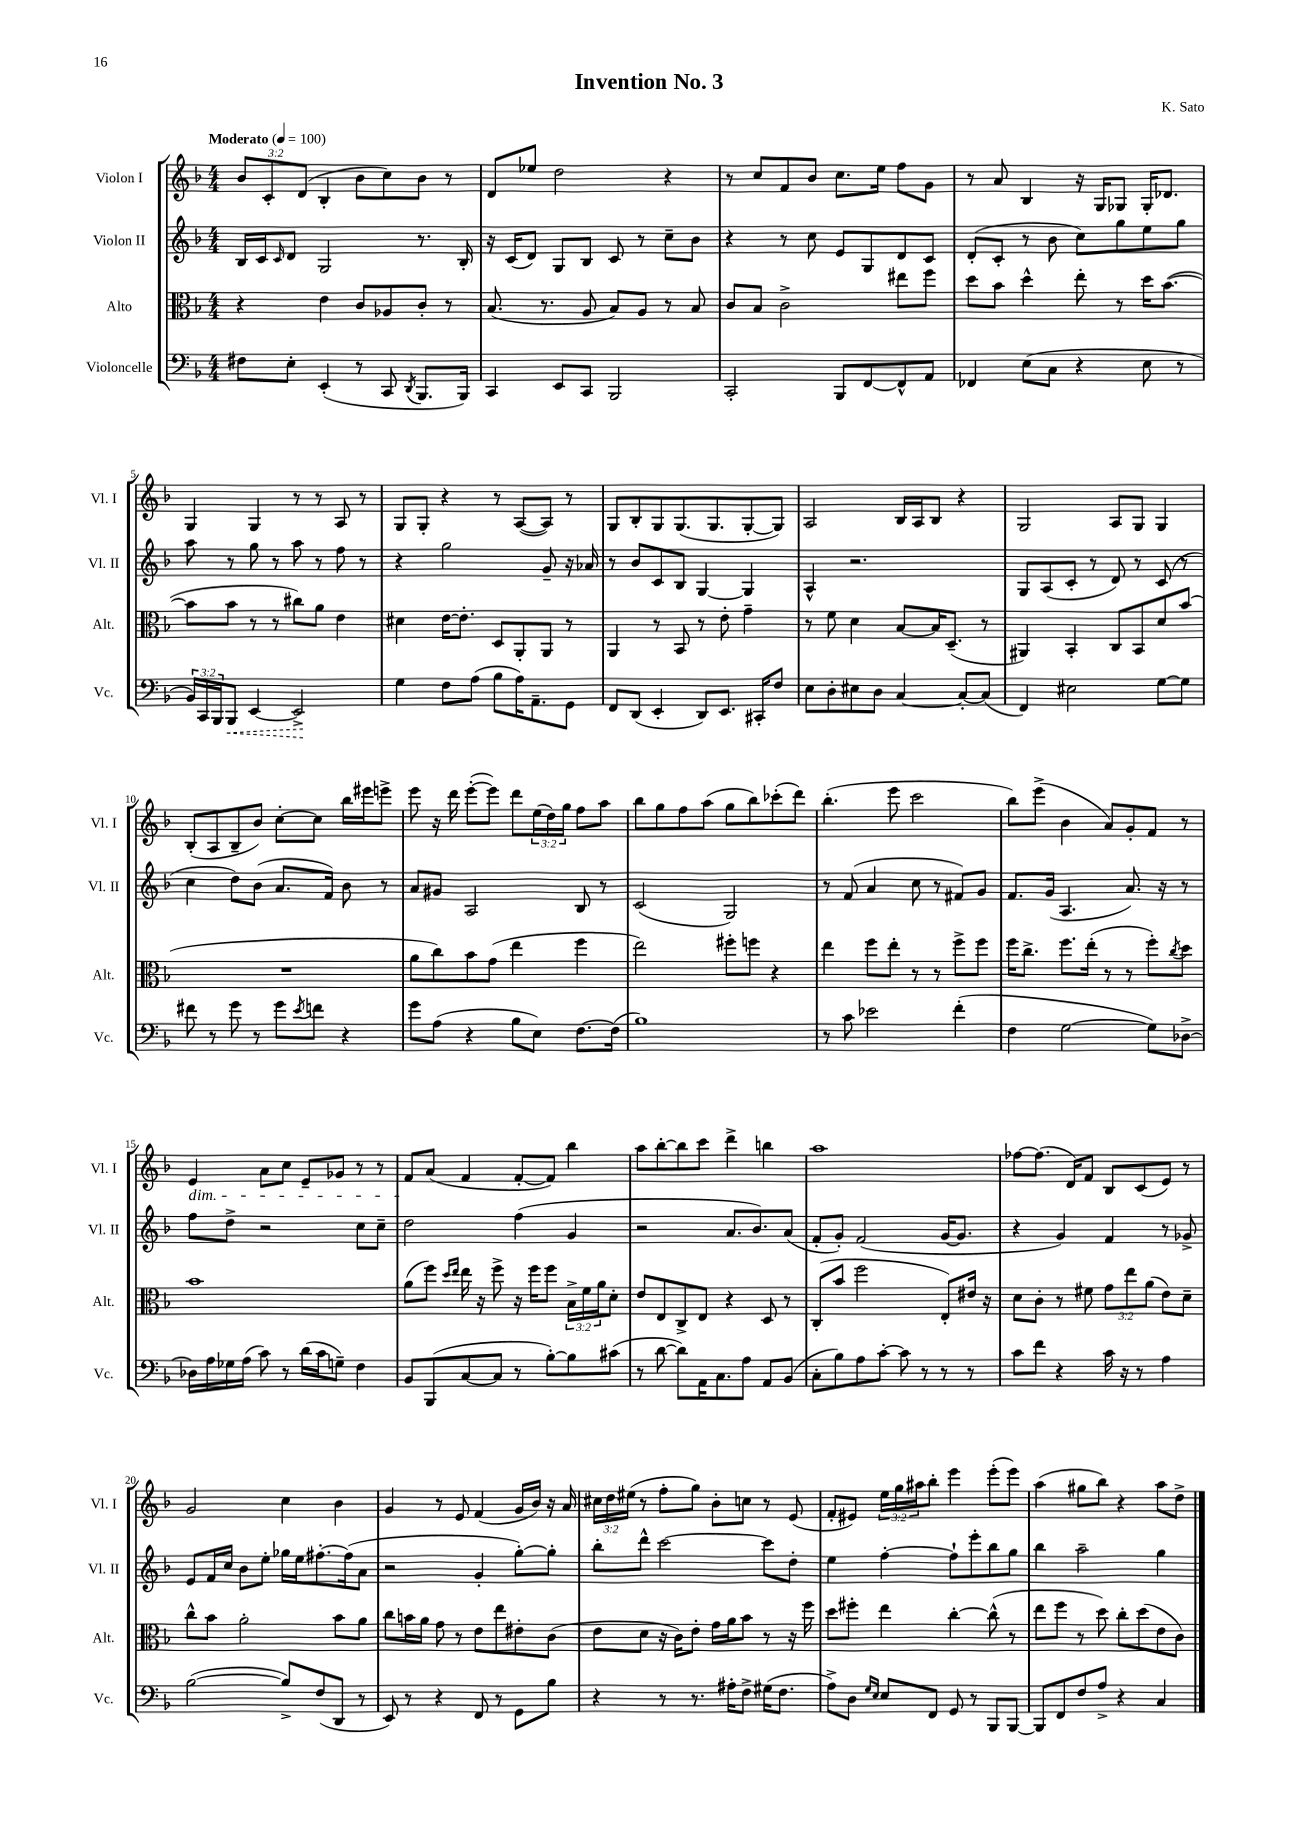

**kern	**kern	**kern	**kern
*staff4	*staff3	*staff2	*staff1
*clefF4	*clefC3	*clefG2	*clefG2
*k[b-]	*k[b-]	*k[b-]	*k[b-]
*M4/4	*M4/4	*M4/4	*M4/4
*MM100	*MM100	*MM100	*MM100
8F#\L	4r	16B-/LL	12b-/L
.	.	16c/J	.
.	.	.	12c'/
.	.	16qqc/	.
8E'\J	.	8d/J	.
.	.	.	(12d/J
(4EE'/	4e\	2G/	4B-'/
8r	8c/L	.	8b-\L
8CC/	8A-/	.	8cc\)
8qDD/	.	.	.
8.BBB-/L	8c'/J	8.r	8b-\J
.	8r	.	8r
16BBB-/Jk)	.	16B-'/	.
=	=	=	=
4CC/	(8.B-/	16r	8d/L
.	.	(16c/LK	.
.	.	8d/J)	8ee-/J
.	8.r	.	.
8EE/L	.	8G/L	2dd\
8CC/J	8A/	8B-/J	.
2BBB-/	8B-/L)	8c/	.
.	8A/J	8r	.
.	8r	8cc~\L	4r
.	8B-/	8b-\J	.
=	=	=	=
2CC'/	8c/L	4r	8r
.	8B-/J	.	8cc/L
.	2c^\	8r	8f/
.	.	8cc\	8b-/J
8BBB-/L	.	8e/L	8.cc\L
[8FF/	.	8G/	.
.	.	.	16ee\Jk
8FF^^/]	8ee#\L	8d/	8ff\L
8AA/J	8ff\J	8c/J	8g\J
=	=	=	=
4FF-/	8dd\L	(8d'/L	8r
.	8b-\J	8c'/J	8a/
(8E\L	4dd^^\	8r	4B-/
8C\J	.	8b-\	.
4r	8ee'\	8cc\L)	16r
.	.	.	16G/LK
.	8r	8gg\	8G-/J
8E\	16dd\LK	8ee\	16G-'/LK
.	([8.b-\J	.	8.d-/J
8r	.	8gg\J	.
=	=	=	=
24BB-/LL)	8b-\]L	8aa\	4G/
24CC/	.	.	.
24BBB-/J	.	.	.
8BBB-/J	8b-\J	8r	.
[4EE/	8r	8gg\	4G/
.	8r	8r	.
2EE^/]	8cc#\L)	8aa\	8r
.	8a\J	8r	8r
.	4e\	8ff\	8A/
.	.	8r	8r
=	=	=	=
4G\	4d#\	4r	8G/L
.	.	.	8G'/J
8F\L	[16e\LK	2gg\	4r
.	8.e'\]J	.	.
(8A\J	.	.	.
8B-\L	8D/L	.	8r
16A\K)	8AA'/	.	([8A/L
8.AA~\	.	.	.
.	8AA/J	8g~/	8A/]J)
8GG\J	8r	16r	8r
.	.	16a-/	.
=	=	=	=
8FF/L	4AA/	8r	8G/L
(8DD/J	.	8b-/L	8B-'/
4EE'/	8r	8c/	8G/
.	8BB-/	8B-/J	(8.G/
8DD/L)	8r	[4G/	.
.	.	.	8.G/
8.EE/J	8e'\	.	.
.	4g~\	4G/]	[8G'/
16CC#'/LK	.	.	.
8F/J	.	.	8G/]J)
=	=	=	=
8E\L	8r	4A^^/	2A/
8D'\	8f\	.	.
8E#\	4d\	2.r	.
8D\J	.	.	.
[4C/	[8B-/L	.	16B-/LL
.	.	.	16A/J
.	16B-/]K	.	8B-/J
.	(8.D~/J	.	.
8C'/_L	.	.	4r
(8C/]J	8r	.	.
=	=	=	=
4FF/)	4AA#/)	8G/L	2G/
.	.	(8A/	.
2E#\	4BB-'/	8c'/J	.
.	.	8r	.
.	8C/L	8d/)	8A/L
.	8BB-/	8r	8G/J
[8G\L	8d/	(8c/	4G/
8G\]J	(8b-/J	8r	.
=	=	=	=
8f#\	1r	4cc\	(8B-'/L
8r	.	.	8A/
8g\	.	8dd\L)	8B-~/
8r	.	(8b-\J	8b-/J)
8g\L	.	8.a/L	[8cc'\L
8qe/	.	.	.
8f\J	.	.	8cc\]J
.	.	16f/Jk)	.
4r	.	8b-\	16bb-\LL
.	.	.	16eee#\J
.	.	8r	8eee^\J
=	=	=	=
8g\L	8a\L	8a/L	8eee\
(8A\J	8cc\)	8g#/J	16r
.	.	.	16ddd\
4r	8b-\	2A/	([8eee'\L
.	(8g\J	.	8eee\]J)
8B-\L	4ee\	.	8ddd\L
8E\J)	.	.	(24ee\L
.	.	.	24dd\)
.	.	.	24gg\JJ
[8.F\L	4ff\	8B-/	8ff\L
.	.	8r	8aa\J
(16F\]Jk	.	.	.
=	=	=	=
1B-)	2ee\)	(2c/	8bb-\L
.	.	.	8gg\
.	.	.	8ff\
.	.	.	(8aa\J
.	8ff#'\L	2G/)	8gg\L
.	8ff\J	.	8bb-\)
.	4r	.	(8ccc-'\
.	.	.	8ddd\J)
=	=	=	=
8r	4ee\	8r	(4.bb-'\
8c\	.	(8f/	.
2e-\	8ff\L	4a/	.
.	8ee'\J	.	8eee\
.	8r	8cc\	2ccc\
.	8r	8r	.
(4f'\	8ff^\L	8f#/L)	.
.	8ff\J	8g/J	.
=	=	=	=
4F\	16ff\LK	8.f/L	8bb-\L)
.	8.cc^\J	.	.
.	.	.	(8eee^\J
.	.	(16g/Jk	.
[2G\	8.ff\L	4.A/	4b-\
.	(16ee'\Jk	.	.
.	8r	.	8a/L)
.	8r	8.a/)	8g'/
8G\]L)	8ff'\L)	.	8f/J
.	.	16r	.
.	8qcc/	.	.
[8D-^\J	8dd\J	8r	8r
=	=	=	=
16D-\]LL	1b-	8ff\L	4e/
16A\	.	.	.
16G-\	.	8dd^\J	.
(16A\JJ	.	.	.
8c\)	.	2r	8a\L
8r	.	.	8cc\J
(16d\LL	.	.	8e~/L
16c\J	.	.	.
8G~\J)	.	.	8g-/J
4F\	.	8cc\L	8r
.	.	8cc~\J	8r
=	=	=	=
8BB-/L	(8a\L	2dd\	8f/L
(8BBB-/	8ff\J)	.	(8a/J
.	16qqdd/LL	.	.
.	16qqee/JJ	.	.
[8C/	16ee\	.	4f/
.	16r	.	.
8C/]J	8ff^\	.	.
8r	16r	(4ff\	[8f'/L
.	16ff\LK	.	.
[8B-'\L)	8ff\J	.	8f/]J)
8B-\]	24B-^\LL	4g/	4bb-\
.	24f\	.	.
.	24a\J	.	.
(8c#\J	8d'\J	.	.
=	=	=	=
8r	8e/L	2r	8aa\L
[8d\	8E/	.	[8bb-'\
8d\]L)	8C^/	.	8bb-\]
16AA\K	8E/J	.	8ccc\J
8.C\	.	.	.
.	4r	8.a/L	4ddd^\
8A\J	.	.	.
.	.	8.b-/)	.
8AA/L	8D/	.	4bb\
(8BB-/J	8r	(8a/J	.
=	=	=	=
8C'\L	(8C'/L	8f'/L	1aa
8B-\)	8b-/J	8g'/J)	.
8A\	2ff\	(2f/	.
[8c'\J	.	.	.
8c\]	.	.	.
8r	.	.	.
8r	8E'/L)	[16g/LK	.
.	.	8.g/]J	.
8r	16e#/Jk	.	.
.	16r	.	.
=	=	=	=
8c\L	8d\L	4r	[8ff-\L
8f\J	8c'\J	.	(8.ff-\]J
4r	8r	4g/)	.
.	.	.	16d/LK)
.	8f#\	.	8f/J
16c\	12g\L	4f/	8B-/L
16r	.	.	.
.	12ee\	.	.
8r	.	.	(8c/
.	(12a\J	.	.
4A\	8e\L)	8r	8e/J)
.	8d~\J	8g-^/	8r
=	=	=	=
([2B-\	8cc^^\L	8e/L	2g/
.	8b-\J	16f/L	.
.	.	16cc/JJ	.
.	2a'\	8b-\L	.
.	.	8ee'\J	.
8B-^/]L)	.	16gg-\LL	4cc\
.	.	16ee\J	.
(8F/	.	[8.ff#'\	.
8DD/J	8b-\L	.	4b-\
.	.	(16ff#\]k	.
8r	8a\J	8a\J	.
=	=	=	=
8EE/)	8cc\L	2r	4g/
8r	16b\L	.	.
.	16a\JJ	.	.
4r	8g\	.	8r
.	8r	.	8e/
8FF/	8e\L	4g'/	(4f/
8r	8ee\	.	.
8GG\L	8e#'\	[8gg'\L)	16g/LL
.	.	.	16b-/JJ)
8B-\J	(8c\J	8gg'\]J	16r
.	.	.	16a/
=	=	=	=
4r	8e\L	8bb-'\L	24cc#\LL
.	.	.	24dd\
.	.	.	(24ee#\JJ
.	8d\J	8ddd^^\J	8r
8r	16r	[2ccc\	8ff'\L
.	16c\LK)	.	.
8.r	8e'\J	.	8gg\J)
.	16g\LL	.	8b-'\L
16A#'\LK	16a\J	.	.
8F^\J	8b-\J	.	8cc\J
(16G#\LK	8r	8ccc\]L	8r
8.F\J	.	.	.
.	16r	8dd'\J	(8e/
.	16ff\	.	.
=	=	=	=
8A^\L)	8dd\L	4ee\	8f'/L
8D\J	8ff#'\J	.	8e#/J)
16qqG/LL	.	.	.
16qqE/JJ	.	.	.
8E/L	4ee\	[4ff'\	24ee\LL
.	.	.	24gg\
.	.	.	24aa#\J
8FF/J	.	.	8bb-'\J
8GG/	[4cc'\	8ff`\]L	4eee\
8r	.	8eee'\	.
8BBB-/L	(8cc^^\]	8bb-\	(8eee'\L
[8BBB-/J	8r	8gg\J	8eee\J)
=	=	=	=
8BBB-/]L	8ee\L	4bb-\	(4aa\
8FF/	8ff\J	.	.
8F/	8r	2aa~\	8gg#\L
8A^/J	8dd\)	.	8bb-\J)
4r	8cc'\L	.	4r
.	(8dd\	.	.
4C/	8e\	4gg\	8aa\L
.	8c\J)	.	8dd^\J
==	==	==	==
*-	*-	*-	*-
